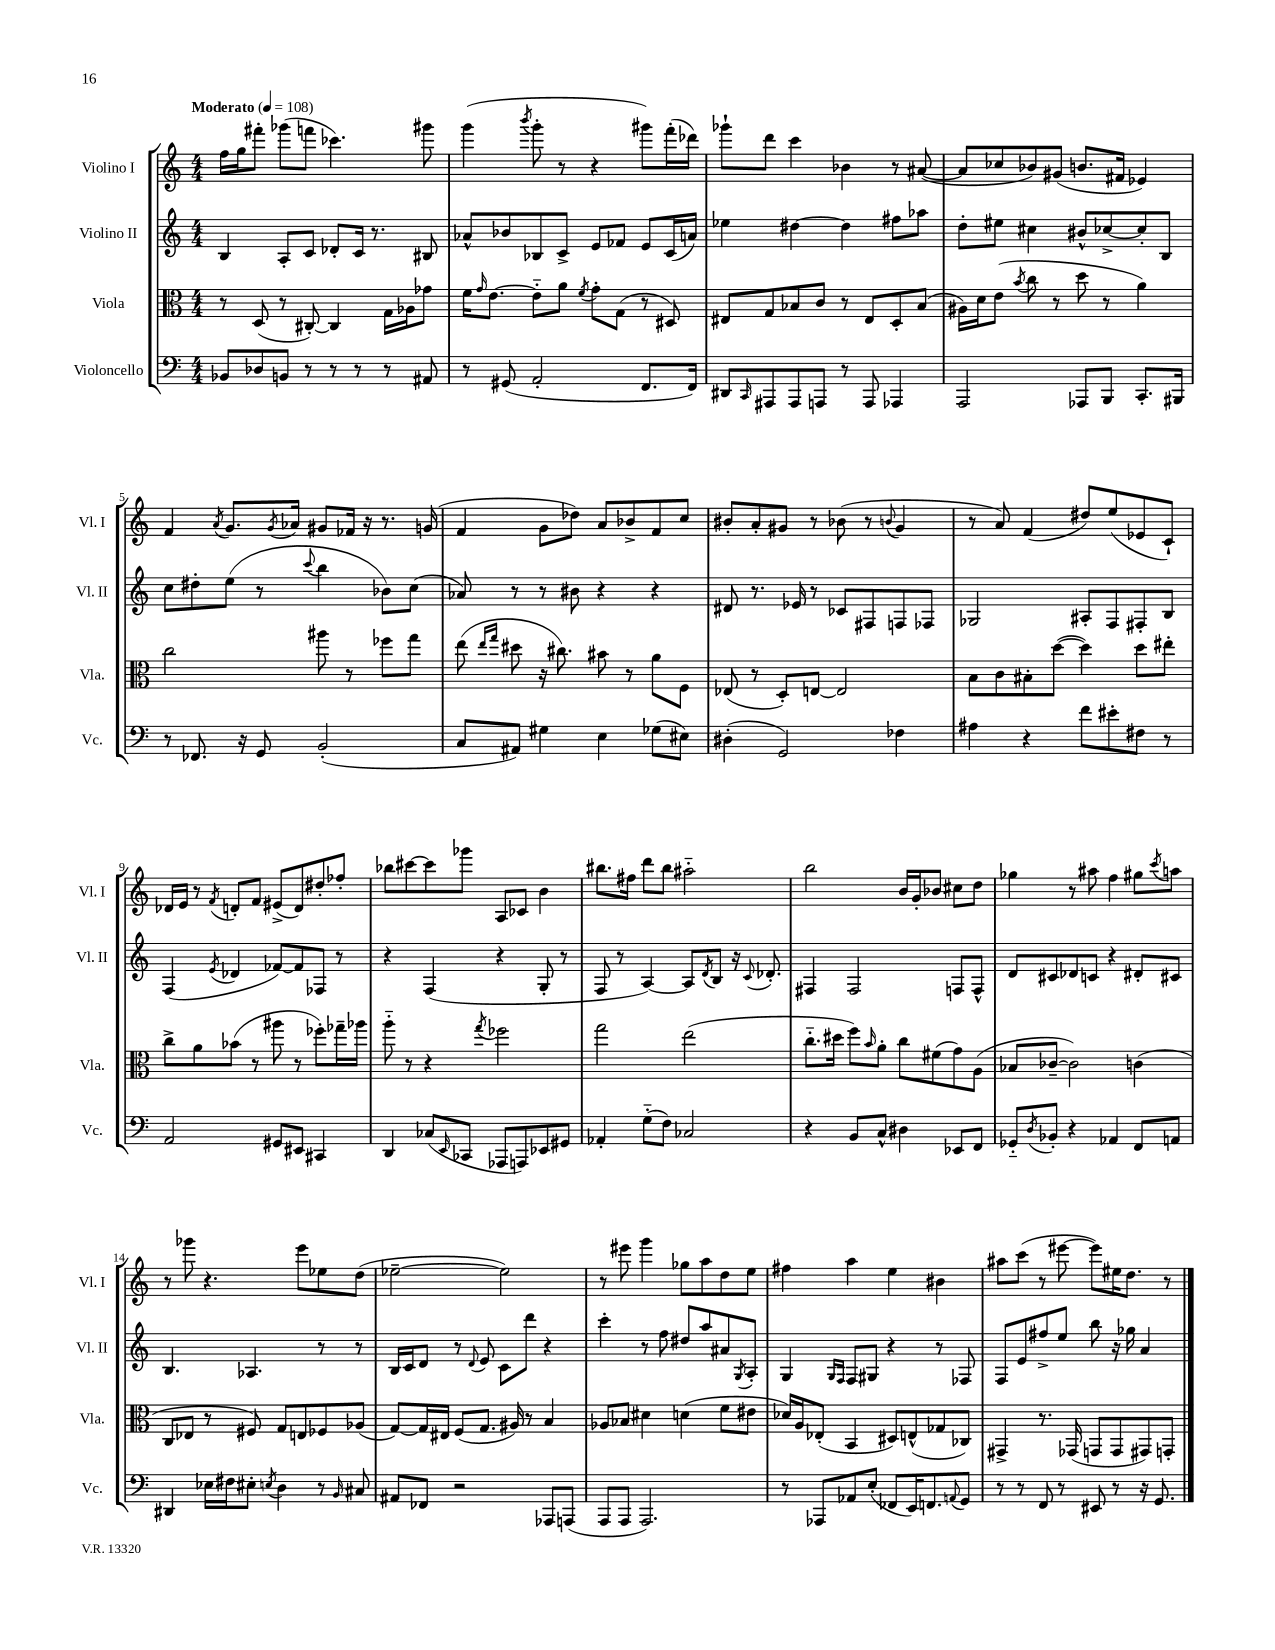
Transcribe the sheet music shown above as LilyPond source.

<<
\new StaffGroup <<
\new Staff = "s0" \with { instrumentName = "Violino I" shortInstrumentName = "Vl. I" } {
    \clef treble \key c \major \numericTimeSignature \time 4/4 \tempo "Moderato" 4 = 108
    f''16 g''16 fis'''8-. ges'''8( f'''8 ces'''4.) gis'''8 |
    g'''4( \acciaccatura { b'''8 } g'''8-. r8 r4 gis'''8) f'''16-.( des'''16) |
    ges'''8-! d'''8 c'''4 bes'4 r8 ais'8~( |
    ais'8 ces''8 bes'8) gis'8( b'8. fis'16 ees'4) |
    f'4 \acciaccatura { a'8 } g'8. \acciaccatura { g'8 } aes'16 gis'8 fes'16 r16 r8. g'16( |
    f'4 g'8 des''8) a'8 bes'8-> f'8 c''8 |
    bis'8-. a'8-. gis'8 r8 bes'8( r8 \appoggiatura { b'8 } gis'4 |
    r8 a'8) f'4( dis''8) e''8( ees'8 c'8-!) |
    des'16 e'16 r8 \acciaccatura { f'8 } d'8-. f'8 eis'8->( d'8) dis''8-. fes''8-. |
    bes''8 cis'''8~ cis'''8 ges'''8 a8 ces'8 b'4 |
    bis''8. fis''16 d'''8 bis''8 ais''2-_ |
    b''2 b'16 g'16-. bes'8 cis''8 d''8 |
    ges''4 r8 ais''8 f''4 gis''8 \acciaccatura { c'''8 } a''8 |
    r8 ges'''8 r4. e'''8 ees''8 d''8( |
    ees''2~-- ees''2) |
    r8 eis'''8 g'''4 ges''8 a''8 d''8 e''8 |
    fis''4 a''4 e''4 bis'4 |
    ais''8 c'''8( r8 eis'''8~ eis'''8) eis''16 d''8. r8 \bar "|." |
}
\new Staff = "s1" \with { instrumentName = "Violino II" shortInstrumentName = "Vl. II" } {
    \clef treble \key c \major \numericTimeSignature \time 4/4
    b4 a8-. c'8 des'8-. c'16 r8. bis8 |
    aes'8-^ bes'8 bes8 c'8-> e'8 fes'8 e'8 c'16( a'16) |
    ees''4 dis''4~ dis''4 fis''8 aes''8 |
    d''8-. eis''8 cis''4 bis'8-^ ces''8~-> ces''8-. b8 |
    c''8 dis''8-. e''8( r8 \appoggiatura { c'''8 } b''4 bes'8) c''8( |
    aes'8) r8 r8 bis'8 r4 r4 |
    dis'8 r8. ees'16 r8 ces'8 fis8 f8 fes8 |
    ges2 ais8-. f8 fis8-. b8 |
    f4( \acciaccatura { e'8 } des'4 fes'8~) fes'8 fes8 r8 |
    r4 f4( r4 g8-. r8 |
    f8 r8 a4~) a8 \acciaccatura { d'8 } b8 r16 \appoggiatura { c'8 } des'8.-. |
    fis4 fis2 f8 f8-^ |
    d'8 cis'8 des'8 c'8 r4 dis'8-. cis'8 |
    b4. aes4. r8 r8 |
    b16 c'16 d'8 r8 \appoggiatura { d'8 } e'8 c'8 d'''8 r4 |
    c'''4-. r8 f''8 dis''8 a''8 ais'8 \acciaccatura { g8 } a8-. |
    g4 \grace { g16 f16 } f8 gis8 r4 r8 fes8 |
    f8 e'8 fis''8-> e''8 b''8 r16 ges''16 a'4 \bar "|." |
}
\new Staff = "s2" \with { instrumentName = "Viola" shortInstrumentName = "Vla." } {
    \clef alto \key c \major \numericTimeSignature \time 4/4
    r8 d8( r8 cis8~-.) cis4 g16 aes16 ges'8 |
    f'16 \grace { g'16 } e'8.~ e'8-_ a'8 \acciaccatura { f'8 } g'8-. g8( r8 dis8) |
    eis8 g8 bes8 c'8 r8 eis8 d8-. bes8( |
    ais16) d'16 e'8( \acciaccatura { b'8 } c''8 r8 d''8 r8 a'4) |
    c''2 ais''8 r8 fes''8 g''8 |
    e''8( \grace { e''16 g''16 } dis''8 r16 cis''8.) bis'8 r8 a'8 f8 |
    ees8( r8 d8-.) e8~ e2 |
    b8 c'8 bis8-. d''8~( d''4) d''8 eis''8-. |
    c''8-> a'8 bes'8( r8 ais''8 r8 fes''8-.) ges''16-- aes''16 |
    a''8-_ r8 r4 \acciaccatura { g''8 } fes''2 |
    g''2 e''2( |
    c''8.-_ dis''16 f''8) \grace { b'16 } a'8-. c''8 fis'8( g'8) a8( |
    bes8 ces'8~-- ces'2) c'4( |
    c8 ees8 r8 fis8) g8 e8 fes8 aes8( |
    g8~) g16 eis16 f8( g8. ais16) r8 b4 |
    aes8 bes8 dis'4 d'4( f'8 eis'8 |
    des'16) a16 ees8-.( b,4 dis8) e8-^( ges8 ces8) |
    gis,4-> r8. ges,16( g,8 g,8 gis,8) g,8-. \bar "|." |
}
\new Staff = "s3" \with { instrumentName = "Violoncello" shortInstrumentName = "Vc." } {
    \clef bass \key c \major \numericTimeSignature \time 4/4
    bes,8 des8 b,8 r8 r8 r8 r8 ais,8 |
    r8 gis,8( a,2-. f,8. f,16) |
    dis,8 \grace { c,16 } ais,,8 ais,,8 a,,8 r8 a,,8 aes,,4 |
    a,,2 aes,,8 b,,8 c,8.-. bis,,16 |
    r8 fes,8. r16 g,8 b,2-.( |
    c8 ais,8) gis4 e4 ges8( eis8) |
    dis4-.( g,2) fes4 |
    ais4 r4 f'8 eis'8-. fis8 r8 |
    a,2 gis,8 eis,8 cis,4 |
    d,4 ces8( \grace { e,16 } ces,8 aes,,8 a,,8) ees,8 gis,8 |
    aes,4-. g8-_( f8) ces2 |
    r4 b,8 c8-^ dis4 ees,8 f,8 |
    ges,8-_ \acciaccatura { d8 } bes,8-. r4 aes,4 f,8 a,8 |
    dis,4 ees16 fis16 eis8-. \acciaccatura { e8 } d4 r8 \grace { b,16 } cis8 |
    ais,8 fes,8 r2 aes,,8 a,,8( |
    a,,8 a,,8 a,,2.) |
    r8 aes,,8 aes,8 e8-.( fes,8 e,16) f,8. \appoggiatura { a,8 } g,8 |
    r8 r8 f,8 r8 eis,8 r8 r16 g,8. \bar "|." |
}
>>
>>
